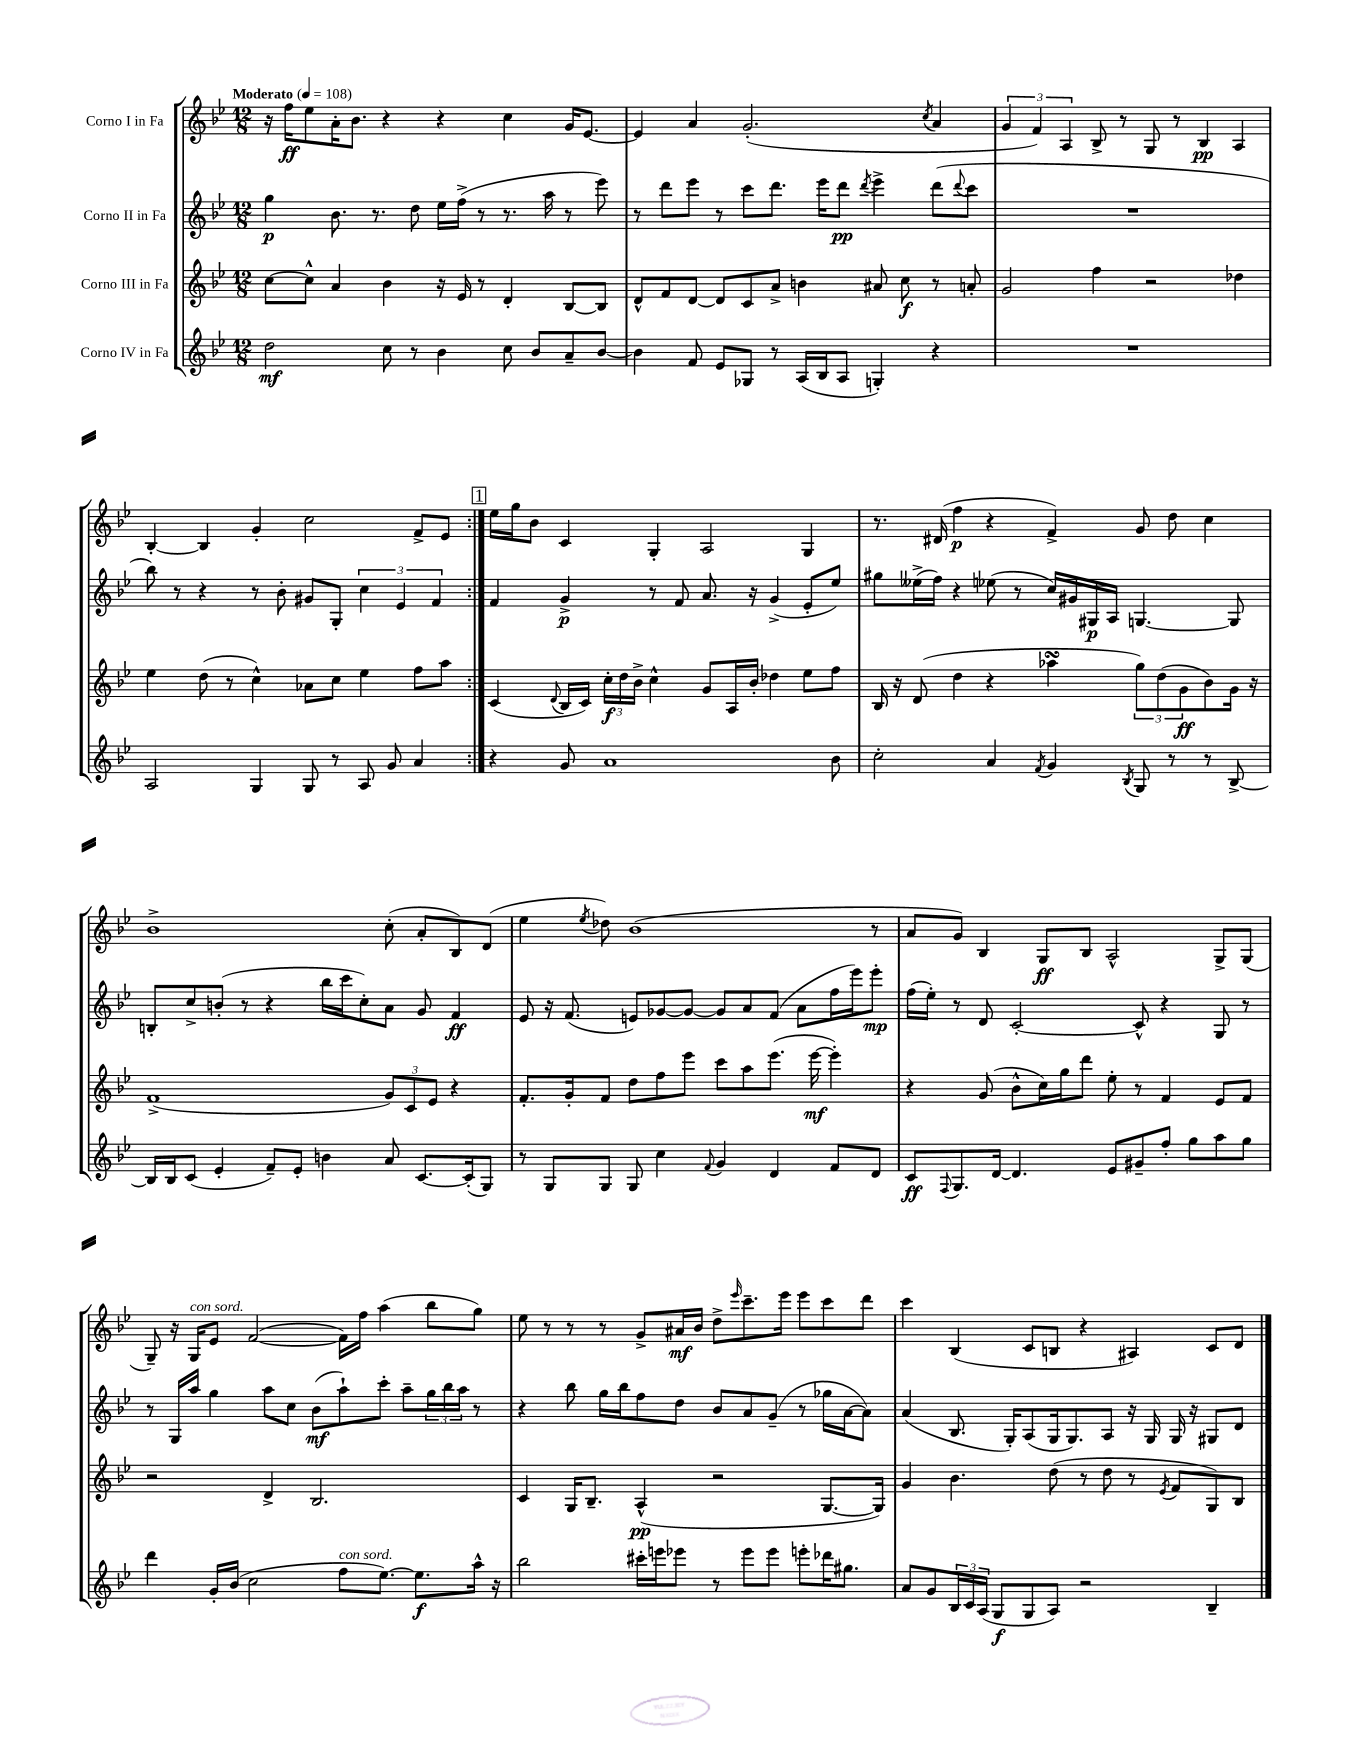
<<
\new StaffGroup <<
\new Staff = "s0" \with { instrumentName = "Corno I in Fa" } {
    \clef treble \key bes \major \numericTimeSignature \time 12/8 \tempo "Moderato" 4 = 108
    \repeat volta 2 { r16 f''16\ff ees''8 a'16-. bes'8. r4 r4 c''4 g'16 ees'8.~ |
    ees'4 a'4 g'2.-.( \acciaccatura { c''8 } a'4 |
    \tuplet 3/2 { g'4 f'4) a4 } bes8-> r8 g8 r8 bes4\pp a4 |
    bes4~-. bes4 g'4-. c''2 f'8-> ees'8 | }
    \mark \markup { \box "1" } ees''16 g''16 bes'8 c'4 g4-. a2 g4 |
    r8. dis'16( f''4\p r4 f'4->) g'8 d''8 c''4 |
    bes'1-> c''8-.( a'8-. bes8) d'8( |
    ees''4 \acciaccatura { ees''8 } des''8) bes'1( r8 |
    a'8 g'8) bes4 g8\ff bes8 a2-^ g8-> g8( |
    g8--) r16 g16^\markup { \italic "con sord." } ees'8 f'2~( f'16) f''16 a''4( bes''8 g''8) |
    ees''8 r8 r8 r8 g'8-> ais'16\mf bes'16 d''8-> \grace { ees'''16 } c'''8.-- ees'''16 ees'''8 c'''8 d'''8 |
    c'''4 bes4( c'8 b8 r4 ais4) c'8 d'8 \bar "|." |
}
\new Staff = "s1" \with { instrumentName = "Corno II in Fa" } {
    \clef treble \key bes \major \numericTimeSignature \time 12/8
    \repeat volta 2 { g''4\p bes'8. r8. d''8 ees''16 f''16->( r8 r8. a''16 r8 ees'''8) |
    r8 d'''8 ees'''8 r8 c'''8 d'''8. ees'''16 d'''8\pp \acciaccatura { d'''8 } ees'''4-> d'''8( \appoggiatura { d'''8 } c'''8 |
    R1. |
    bes''8) r8 r4 r8 bes'8-. gis'8 g8-. \tuplet 3/2 { c''4 ees'4 f'4 } | }
    \mark \markup { \box "1" } f'4 g'4->\p r8 f'8 a'8. r16 g'4->( ees'8-. ees''8) |
    gis''8 eeses''16->( f''16) r4 ees''8( r8 c''16) gis'16 gis16\p a16 g4.~ g8 |
    b8-. c''8-> b'8-.( r8 r4 bes''16 c'''16 c''8-.) a'8 g'8 f'4\ff |
    ees'8 r16 f'8.( e'8) ges'8~ ges'8~ ges'8 a'8 f'8( a'8 f''16 ees'''16) ees'''8-.\mp |
    f''16( ees''16-.) r8 d'8 c'2~-. c'8-^ r4 g8 r8 |
    r8 g16 a''16 g''4 a''8 c''8 bes'8\mf( a''8-!) c'''8-. a''8-- \tuplet 3/2 { g''16 bes''16 a''16 } r8 |
    r4 bes''8 g''16 bes''16 f''8 d''8 bes'8 a'8 g'8--( r8 ges''16 a'16~ a'8) |
    a'4( bes8. g16-.) a8( g16 g8.) a8 r16 g16 g16 r16 gis8 d'8 \bar "|." |
}
\new Staff = "s2" \with { instrumentName = "Corno III in Fa" } {
    \clef treble \key bes \major \numericTimeSignature \time 12/8
    \repeat volta 2 { c''8~ c''8-^ a'4 bes'4 r16 ees'16 r8 d'4-. bes8~ bes8 |
    d'8-^ f'8 d'8~ d'8 c'8 a'8-> b'4 ais'8 c''8\f r8 a'8-. |
    g'2 f''4 r2 des''4 |
    ees''4 d''8( r8 c''4-^) aes'8 c''8 ees''4 f''8 a''8 | }
    \mark \markup { \box "1" } c'4( \appoggiatura { d'8 } bes16 c'16) \tuplet 3/2 { c''16-.\f d''16 bes'16-> } c''4-^ g'8 a16 bes'16-. des''4 ees''8 f''8 |
    bes16 r16 d'8( d''4 r4 aes''4\turn \tuplet 3/2 { g''8) d''8( g'8\ff } bes'8) g'16 r16 |
    f'1->( \tuplet 3/2 { g'8) c'8 ees'8 } r4 |
    f'8.-. g'16-. f'8 d''8 f''8 ees'''8 c'''8 a''8 ees'''8.( ees'''16~\mf ees'''4-.) |
    r4 g'8( bes'8-^ c''16) g''16 d'''8 ees''8-. r8 f'4 ees'8 f'8 |
    r2 d'4-> bes2. |
    c'4 g16 bes8.-- a4-^\pp( r2 g8.~ g16) |
    g'4 bes'4. d''8( r8 d''8 r8 \acciaccatura { ees'8 } f'8 g8) bes8 \bar "|." |
}
\new Staff = "s3" \with { instrumentName = "Corno IV in Fa" } {
    \clef treble \key bes \major \numericTimeSignature \time 12/8
    \repeat volta 2 { d''2\mf c''8 r8 bes'4 c''8 bes'8 a'8-- bes'8~ |
    bes'4 f'8 ees'8 ges8 r8 a16( bes16 a8 g4-.) r4 |
    R1. |
    a2 g4 g8 r8 a8 g'8 a'4 | }
    \mark \markup { \box "1" } r4 g'8 a'1 bes'8 |
    c''2-. a'4 \acciaccatura { f'8 } g'4 \acciaccatura { bes8 } g8 r8 r8 bes8~-> |
    bes16 bes16 c'8( ees'4-. f'8--) ees'8-. b'4 a'8 c'8.~ c'16-.( g8) |
    r8 g8 g8 g8 c''4 \appoggiatura { f'8 } g'4 d'4 f'8 d'8 |
    c'8\ff \appoggiatura { f8 } g8. d'16~ d'4. ees'8 gis'8-- f''8-. g''8 a''8 g''8 |
    d'''4 g'16-. bes'16( c''2 f''8^\markup { \italic "con sord." } ees''8.~) ees''8.\f a''16-^ r16 |
    bes''2 cis'''16-. e'''16 ees'''8 r8 ees'''8 ees'''8 e'''8-. des'''16 gis''8. |
    a'8 g'8 \tuplet 3/2 { bes16 c'16 a16( } g8\f g8 a8) r2 bes4-- \bar "|." |
}
>>
>>
\layout { \context { \Score \remove "Bar_number_engraver" } }
